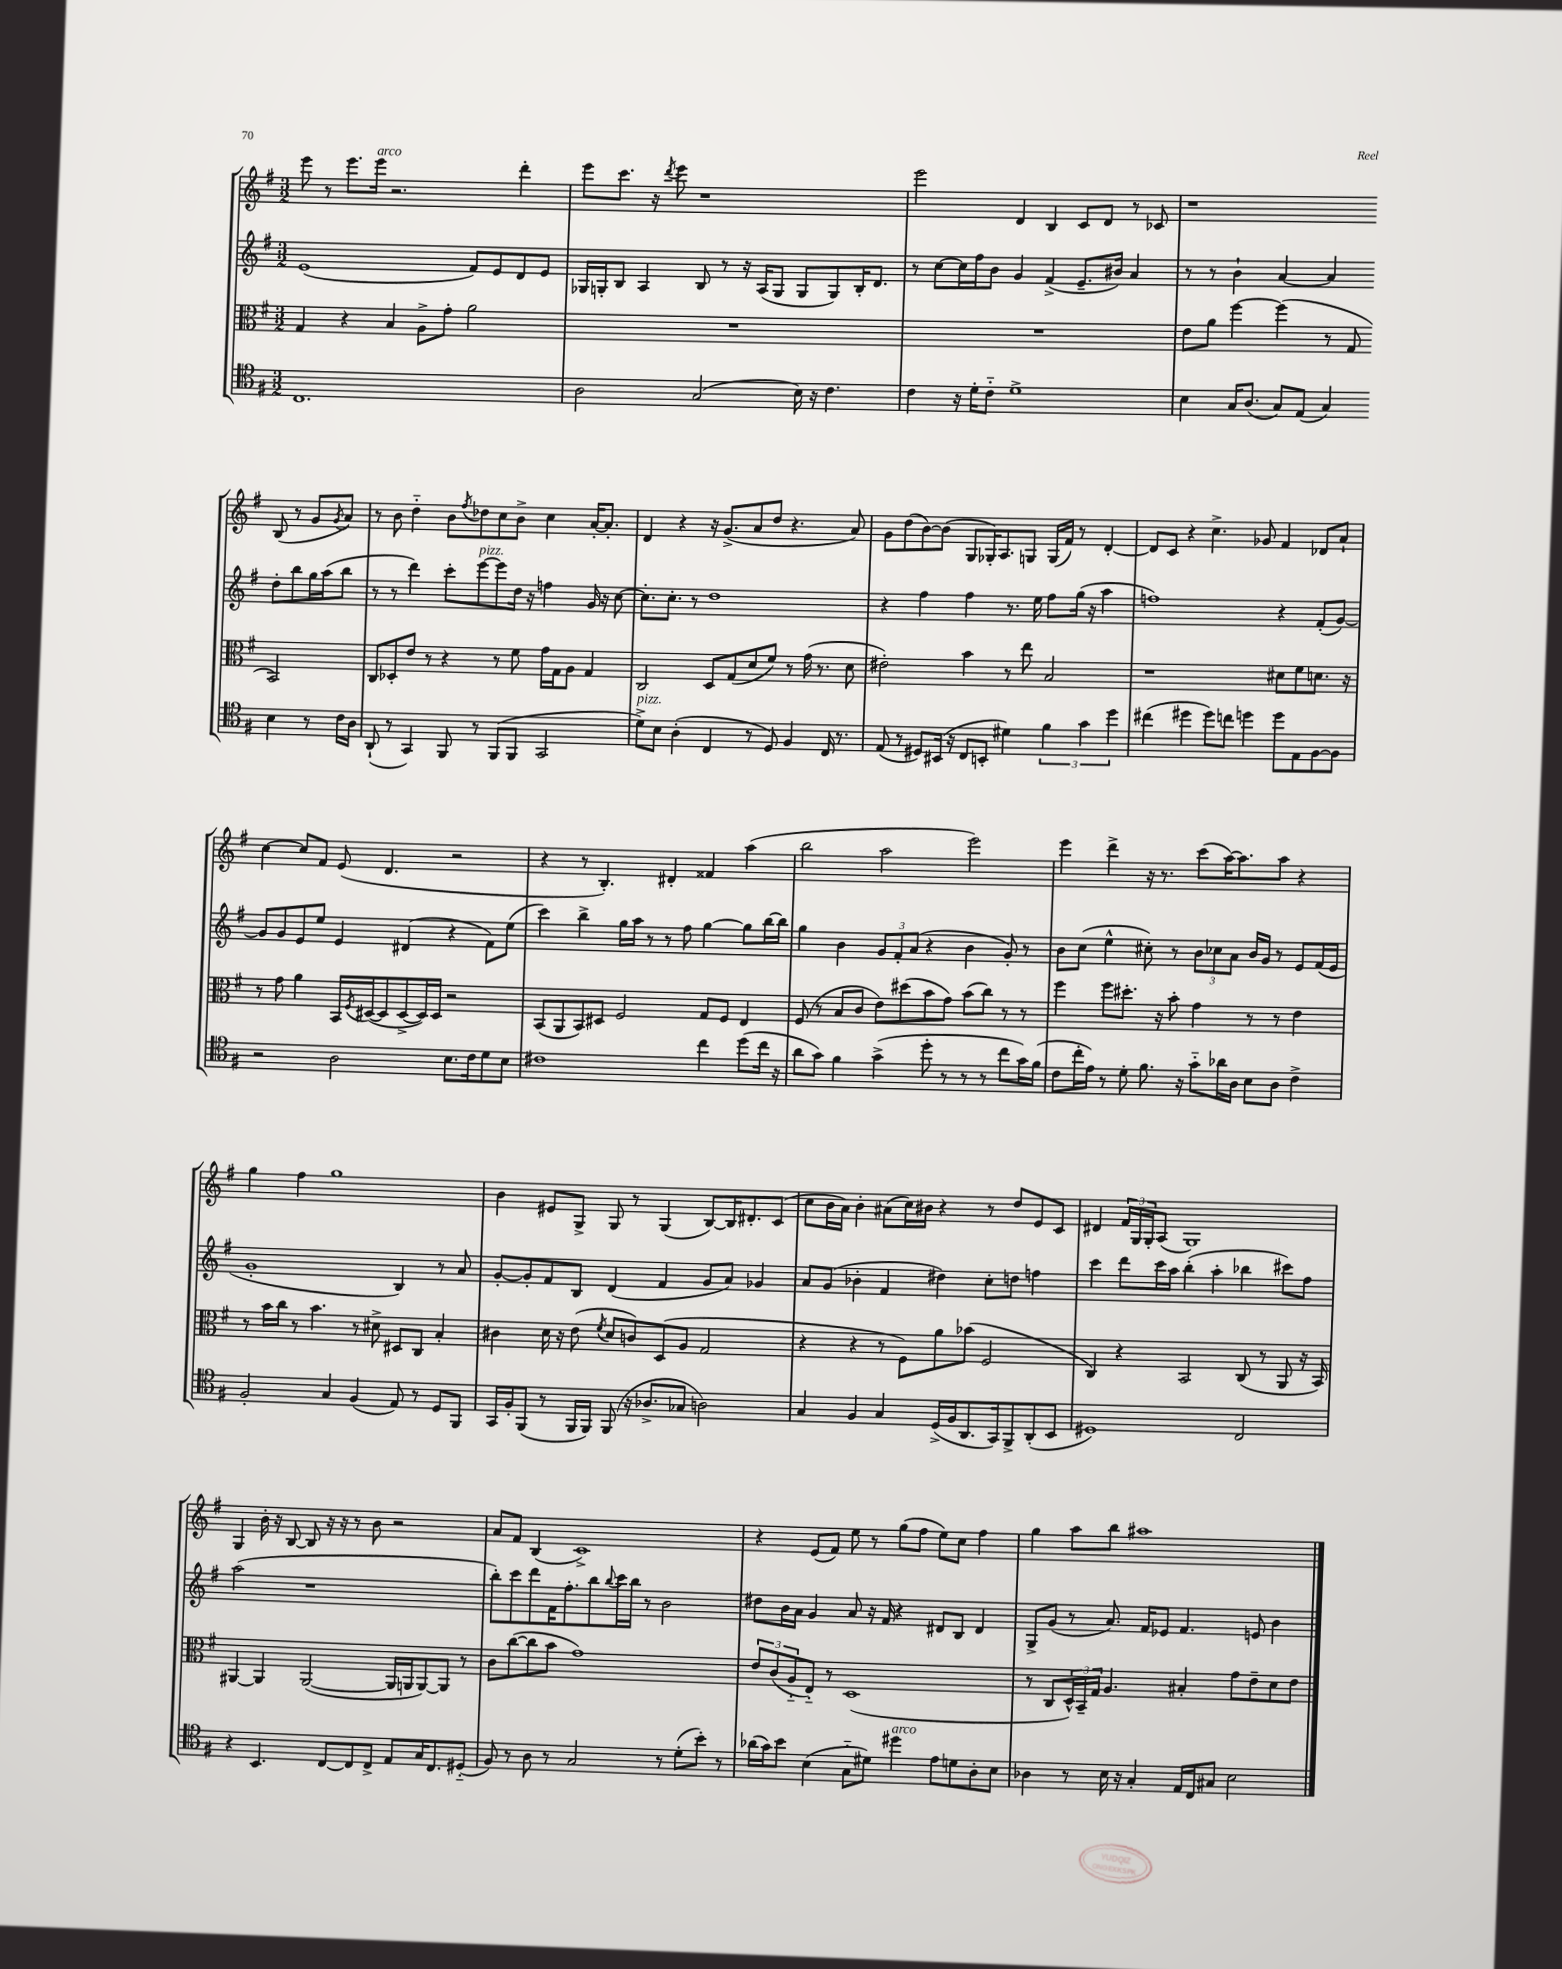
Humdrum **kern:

**kern	**kern	**kern	**kern
*staff4	*staff3	*staff2	*staff1
*clefC4	*clefC3	*clefG2	*clefG2
*k[f#]	*k[f#]	*k[f#]	*k[f#]
*M3/2	*M3/2	*M3/2	*M3/2
1.C	4G/	(1e	8eee\
.	.	.	8r
.	4r	.	8.eee\L
.	.	.	16eee\Jk
.	4B/	.	2.r
.	8A^\L	.	.
.	8g'\J	.	.
.	2a\	8f#/L)	.
.	.	8e/	.
.	.	8d/	4ddd'\
.	.	8e/J	.
=	=	=	=
2A\	1.r	16G-/LL	8eee\L
.	.	16G'/J	.
.	.	8B/J	8.ccc\J
.	.	4A/	.
.	.	.	16r
.	.	.	8qddd/
.	.	.	8eee\
(2G/	.	8B/	1r
.	.	8r	.
.	.	16r	.
.	.	(16A/LK	.
.	.	8G/J	.
16B\)	.	8G/L	.
16r	.	.	.
4.c\	.	8G/)	.
.	.	16B'/K	.
.	.	8.d/J	.
=	=	=	=
4c\	1.r	8r	2eee\
.	.	[8cc\L	.
16r	.	16cc\]L	.
16d'\LK	.	16ff#\J	.
8c'~\J	.	8b\J	.
1d^	.	4g/	4d/
.	.	(4f#^/	4B/
.	.	8.e~/L	8c/L
.	.	.	8d/J
.	.	16b#/Jk)	.
.	.	4a/	8r
.	.	.	8c-/
=	=	=	=
4B\	8e\L	8r	1r
.	8a\J	8r	.
16G/LK	[4ff#\	4b`\	.
(8.A/J	.	.	.
8G/L)	(4ff#\]	[4a/	.
(8E/J	.	.	.
4G/)	8r	4a/]	.
.	8G/	.	.
4B\	2BB/)	8dd'\L	(8B/
.	.	8bb\	8r
8r	.	16gg\L	8g/L
.	.	(16aa\J	.
.	.	.	8qg/
16c\LL	.	8bb\J	8a/J)
16A\JJ	.	.	.
=	=	=	=
(8AA`/	8C/L	8r	8r
8r	8D-'/	8r	8b\
4GG/)	8e/J	4ddd\)	4dd'~\
.	8r	.	.
8FF#/	4r	8ccc'\L	8b\L
.	.	.	8qff#/
8r	.	[8eee\	8dd-\
(8FF#/L	8r	8eee\]	8cc\
8FF#/J	8f#\	16dd\Jk	8b^\J
.	.	16r	.
2GG/	16g\LL	4ff\	4cc\
.	16G\J	.	.
.	8A\J	.	.
.	4G/	16g/	[16a'/LK
.	.	16r	8.a'/]J
.	.	[8cc\	.
=	=	=	=
8d^\L)	2C/	8.cc'\]L	4d/
8B\J	.	.	.
.	.	8.cc'\J	.
(4A'\	.	.	4r
.	.	8r	.
4C/	8D/L	1dd	16r
.	.	.	(8.g^/L
.	(8G/	.	.
8r	8d/	.	8a/
8D/)	8f#/J)	.	8dd/J
4F#/	8r	.	4.r
.	(16g\	.	.
.	8.r	.	.
16C/	.	.	.
8.r	.	.	.
.	8d\	.	8a/)
=	=	=	=
(8E/	2e#'\)	4r	8g\L
8r	.	.	(8dd\
8D#/L)	.	4ff#\	[8b\)
(16BB#/Jk	.	.	(8b\]J
16r	.	.	.
8C/L	4b\	4ff#\	8G/L
8BB'/J	.	.	16G-'/K)
.	.	.	8.A/
4d#\)	8r	8.r	.
.	8ee\	.	8G/J
.	.	16ee\	.
6f#\	2B/	8ff#\L	(16G/LL
.	.	.	16f#/JJ)
.	.	(16gg\Jk	8r
6g\	.	.	.
.	.	16r	.
.	.	4aa\	[4d'/
6dd\	.	.	.
=	=	=	=
(4cc#\	1r	1ff)	8d/]L
.	.	.	8c/J
4dd#\	.	.	4r
8dd#\L)	.	.	4.cc^\
8cc\J	.	.	.
4dd\	.	.	.
.	.	.	8g-/
8dd\L	8d#\L	4r	4f#/
8E\	8f#\	.	.
[8F#\	8.d\J	(8f#'/L	8d-/L
8F#\]J	.	[8g/J)	8a`/J
.	16r	.	.
=	=	=	=
2r	8r	8g/]L	[4cc\
.	8g\	8g/	.
.	4a\	8e/	8cc/]L
.	.	8ee/J	8f#/J
2A\	16BB/LL	4e/	(8e/
.	8qF#/	.	.
.	([16D#/J	.	.
.	8D#/]	.	4.d/
.	[8D#^/	(4d#/	.
.	16D#/]L)	.	.
.	16D#/JJ	.	.
8.B\L	2r	4r	2r
16c\k	.	.	.
8d\	.	8f#\L)	.
8B\J	.	(8ee\J	.
=	=	=	=
1c#	(8BB/L	4ccc\)	4r
.	8AA/	.	.
.	8BB/)	4bb^\	8r
.	8D#/J	.	4.B'/)
.	2F#/	16gg\LL	.
.	.	16aa\JJ	.
.	.	8r	.
.	.	8r	4d#'/
.	.	8ff#\	.
4cc\	8G/L	[4gg\	4f##/
.	8F#/J	.	.
(8dd\L	4E/	8gg\]L	(4aa\
16cc\Jk	.	[16bb\L	.
16r	.	16bb\]JJ	.
=	=	=	=
8a\L	(8F#/	4gg\	2bb\
8g\J)	8r	.	.
4f#\	8B/L	4b\	.
.	8c/J	.	.
(4g^\	8e\L)	12g/L	2aa\
.	.	12f#'/	.
.	(8dd#\	.	.
.	.	(12a/J	.
8dd'\	8b\	4r	.
8r	8g\J)	.	.
8r	(8b\L	4b\	2eee\)
8r	8cc\J)	.	.
8cc\L	8r	8g'/)	.
16g\L)	8r	8r	.
(16f#\JJ	.	.	.
=	=	=	=
8c\L	4ff#\	8b\L	4eee\
16cc'\L	.	(8cc\J	.
16e\JJ)	.	.	.
8r	8ff#\L	4ee^^\	4ddd^\
8d'\	8.dd#'\J	.	.
8.f#\	.	8cc#'\)	16r
.	16r	.	8.r
.	8b'\	8r	.
16r	.	.	.
8g'~\L	4g\	12b\L	(8ccc\L
.	.	12cc-\	.
16a-\L	.	.	[16aa\K)
.	.	12a\J	.
16A\JJ	.	.	8.aa\]
8B\L	8r	16b/LL	.
.	.	16g/JJ	.
8A\J	8r	8r	8aa\J
4c^\	4e\	8e/L	4r
.	.	(16f#/L	.
.	.	16e/JJ	.
=	=	=	=
2F#'/	8r	1g'	4gg\
.	16b\LL	.	.
.	16cc\JJ	.	.
.	8r	.	4ff#\
.	4.b\	.	.
4G/	.	.	1gg
(4F#/	8r	.	.
.	8d#^\	.	.
8E/)	8D#/L	4B/)	.
8r	8C/J	.	.
8D/L	4B'/	8r	.
8FF#/J	.	8a/	.
=	=	=	=
16GG/LL	4c#\	[8g'/L	4b\
16F#'/J	.	.	.
(8FF#/J	.	8g'/]	.
8r	16d\	8f#/	8e#/L
.	16r	.	.
16FF#/LL	(8e\	8B/J	8G^/J
16FF#/JJ)	.	.	.
.	8qf#/	.	.
(8FF#/	8d/L	(4d/	8G/
16r	8c/)	.	8r
8.A-^/L	.	.	.
.	(8D/	4f#/	(4G/
8G-/J	8A/J	.	.
2A\)	2G/	8g/L	[8B/L)
.	.	8a/J)	16B/]K
.	.	.	8.d#'/
.	.	4g-/	.
.	.	.	(8c/J
=	=	=	=
4G/	4r	8a/L	8cc\L
.	.	(8g/J	16b\L
.	.	.	16a\JJ)
4F#/	4r	4b-'\	4b'\
4G/	8r	4f#/	(8a#\L
.	8F#\L)	.	16cc\L)
.	.	.	16b#\JJ
(16D^/LL	8a\	4dd#\)	4r
16F#/J	.	.	.
8.AA/	(8b-\J	.	.
.	2F#/	8cc'\L	8r
16GG/k)	.	.	.
8FF#^/	.	8dd\J	8dd/L
(8AA'/	.	4ff\	8e/
8BB/J	.	.	8c/J
=	=	=	=
1D#)	4C/)	4ccc\	4d#/
.	4r	8ddd\L	24f#/LL
.	.	.	24G/
.	.	.	24G'/J
.	.	16ccc\L	(8A/J
.	.	16aa\JJ	.
.	2BB/	(4bb'\	1G)
.	.	4aa'\	.
2C/	(8C/	4bb-\	.
.	8r	.	.
.	8AA/	8ccc#\L)	.
.	16r	8ff#\J	.
.	16BB/)	.	.
=	=	=	=
4r	[4AA#/	(2aa\	4G/
4.BB/	4AA#/]	.	16b'\
.	.	.	16r
.	.	.	[8B/
.	([2AA#/	1r	8B/]
[8C/L	.	.	16r
.	.	.	16r
8C/]	.	.	8r
8C^/J	.	.	8b\
8E/L	16AA#/]LL	.	2r
.	16AA/J	.	.
16G/K	[8AA/)	.	.
8.C/	.	.	.
.	8AA/]J	.	.
(8D#'~/J	8r	.	.
=	=	=	=
8F#/)	8c\L	8bb'\L)	8a/L
8r	([8cc\	8ccc\	8f#/J
8A\	8cc\]	8ddd\	(4B/
8r	8b\J	16f#\K	.
.	.	8.ff#'\	.
2G/	1g)	.	1c^)
.	.	8bb\	.
.	.	8qqbb/	.
.	.	16ccc\L	.
.	.	16bb\JJ	.
.	.	8r	.
8r	.	2b\	.
(8d'\L	.	.	.
8b'\J)	.	.	.
8r	.	.	.
=	=	=	=
(16a-\LL	12e/L	8dd#\L	4r
16g\J)	.	.	.
.	(12c/	.	.
8b\J	.	16b\L	.
.	12A'~/	.	.
.	.	16a\JJ	.
(4B\	8E'~/J)	4g/	(8e/L
.	8r	.	8f#/J)
8G'~\L	(1D	8a/	8ee\
8d#\J)	.	16r	8r
.	.	16f#/	.
4dd#\	.	4r	(8gg\L
.	.	.	8ff#\J
8e\L	.	8d#/L	8ee\L)
8d\	.	8B/J	8cc\J
8A'\	.	4d#/	4ff#\
8B\J	.	.	.
=	=	=	=
4A-\	8r	8G^/L	4gg\
.	8C/L	(8g/J	.
8r	24D^^/L)	8r	8aa\L
.	24BB~/	.	.
.	24G/JJ	.	.
16B\	4.A/	8.a/)	8bb\J
16r	.	.	.
4G'/	.	.	1aa#
.	.	16f#/LK	.
.	.	8e-/J	.
16E/LL	4B#'/	4.f#/	.
16C/J	.	.	.
8G#/J	.	.	.
2B\	8g\L	.	.
.	8e~\	8e/	.
.	8d\	4b\	.
.	8e\J	.	.
==	==	==	==
*-	*-	*-	*-
